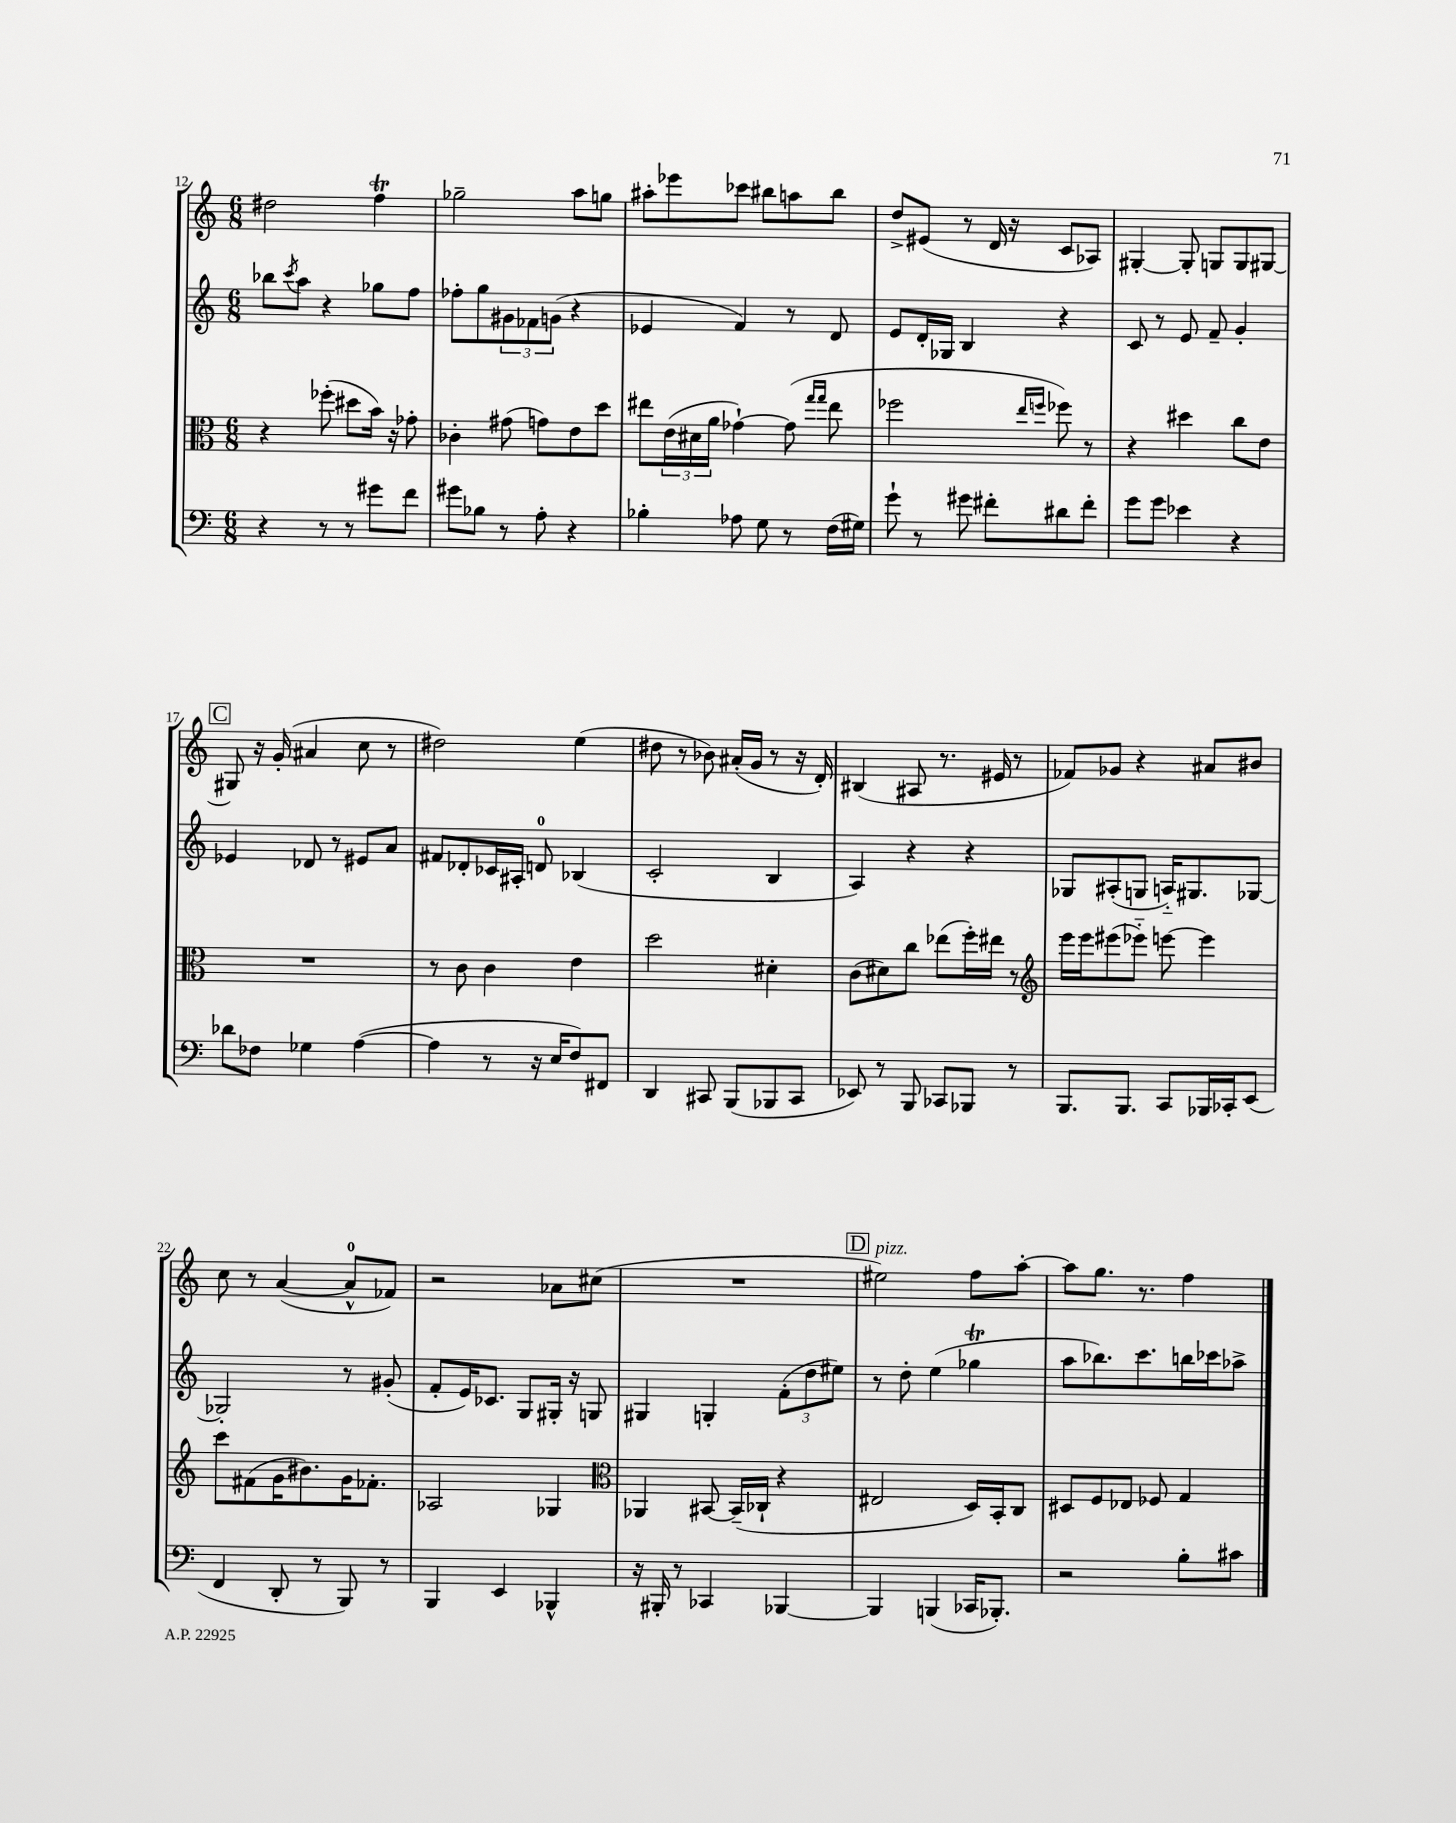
<<
\new StaffGroup <<
\new Staff = "s0" {
    \clef treble \key c \major \numericTimeSignature \time 6/8
    dis''2 f''4\trill |
    ges''2-- a''8 g''8 |
    ais''8-. ees'''8 ces'''8 bis''8 a''8 bis''8 |
    d''8-> eis'8( r8 d'16 r16 c'8 aes8) |
    gis4~-. gis8-. g8 g8 gis8~ |
    \mark \markup { \box "C" } gis8 r16 g'16-.( ais'4 c''8 r8 |
    dis''2) e''4( |
    dis''8 r8 bes'8) ais'16-.( g'16 r8 r16 d'16-.) |
    bis4( ais8 r8. eis'16 r8 |
    fes'8) ges'8 r4 ais'8 bis'8 |
    c''8 r8 a'4~( a'8-0-^ fes'8) |
    r2 aes'8 cis''8( |
    R2. |
    \mark \markup { \box "D" } eis''2^\markup { \italic "pizz." }) f''8 a''8~-. |
    a''8 g''8. r8. f''4 \bar "|." |
}
\new Staff = "s1" {
    \clef treble \key c \major \numericTimeSignature \time 6/8
    bes''8 \acciaccatura { c'''8 } a''8 r4 ges''8 f''8 |
    fes''8-. g''8 \tuplet 3/2 { gis'8 fes'8 g'8( } r4 |
    ees'4 f'4) r8 d'8 |
    e'8 d'16-. ges16 b4 r4 |
    c'8 r8 e'8 f'8-- g'4-. |
    \mark \markup { \box "C" } ees'4 des'8 r8 eis'8 a'8 |
    fis'8 des'8-. ces'16 ais16-. d'8-0 bes4( |
    c'2-. b4 |
    a4) r4 r4 |
    ges8 ais8-.( g8 a16-_) gis8. ges8~ |
    ges2-. r8 gis'8-.( |
    f'8-. e'16) ces'8. g8 gis16-. r16 g8 |
    gis4 g4-. \tuplet 3/2 { f'8-.( d''8 eis''8) } |
    \mark \markup { \box "D" } r8 d''8-. e''4( ges''4\trill |
    a''8 bes''8.) c'''8. b''16 ces'''16 aes''8-> \bar "|." |
}
\new Staff = "s2" {
    \clef alto \key c \major \numericTimeSignature \time 6/8
    r4 fes''8-.( dis''8 b'16) r16 ges'8-. |
    ces'4-. gis'8( g'8) e'8 d''8 |
    eis''8 \tuplet 3/2 { e'16( dis'16 a'16 } ges'4~-!) ges'8( \grace { g''16 g''16 } eis''8 |
    fes''2 \grace { e''16 f''16 } fes''8) r8 |
    r4 dis''4 c''8 e'8 |
    \mark \markup { \box "C" } R2. |
    r8 c'8 c'4 e'4 |
    d''2 dis'4-. |
    c'8( dis'8) c''8 ees''8( f''16-.) eis''16 r8 |
    \clef treble e'''16 e'''16 eis'''8( ees'''8-_) e'''8~ e'''4 |
    c'''8 fis'8( g'16 bis'8.) g'16 fes'8.-. |
    aes2 ges4 |
    \clef alto aes,4 bis,8~ bis,16--( ces16-! r4 |
    \mark \markup { \box "D" } eis2 d16) b,16-. c8 |
    dis8 f8 ees8 fes8 g4 \bar "|." |
}
\new Staff = "s3" {
    \clef bass \key c \major \numericTimeSignature \time 6/8
    r4 r8 r8 gis'8 f'8 |
    gis'8 bes8 r8 a8-. r4 |
    bes4-. aes8 g8 r8 f16( gis16) |
    g'8-! r8 gis'8 fis'8-. dis'8 fis'8-. |
    g'8 g'8 ees'4 r4 |
    \mark \markup { \box "C" } des'8 fes8 ges4 a4~( |
    a4 r8 r16 e16 f8) fis,8 |
    d,4 cis,8 b,,8( bes,,8 cis,8 |
    ees,8) r8 b,,8 ces,8 bes,,8 r8 |
    b,,8. b,,8. c,8 bes,,16 ces,16-. e,8( |
    f,4 d,8-. r8 b,,8) r8 |
    b,,4 e,4 bes,,4-^ |
    r16 bis,,16-. r8 ces,4 bes,,4~ |
    \mark \markup { \box "D" } bes,,4 b,,4( ces,16 bes,,8.-.) |
    r2 b8-. cis'8 \bar "|." |
}
>>
>>
\layout { \context { \Score currentBarNumber = #12 } }
